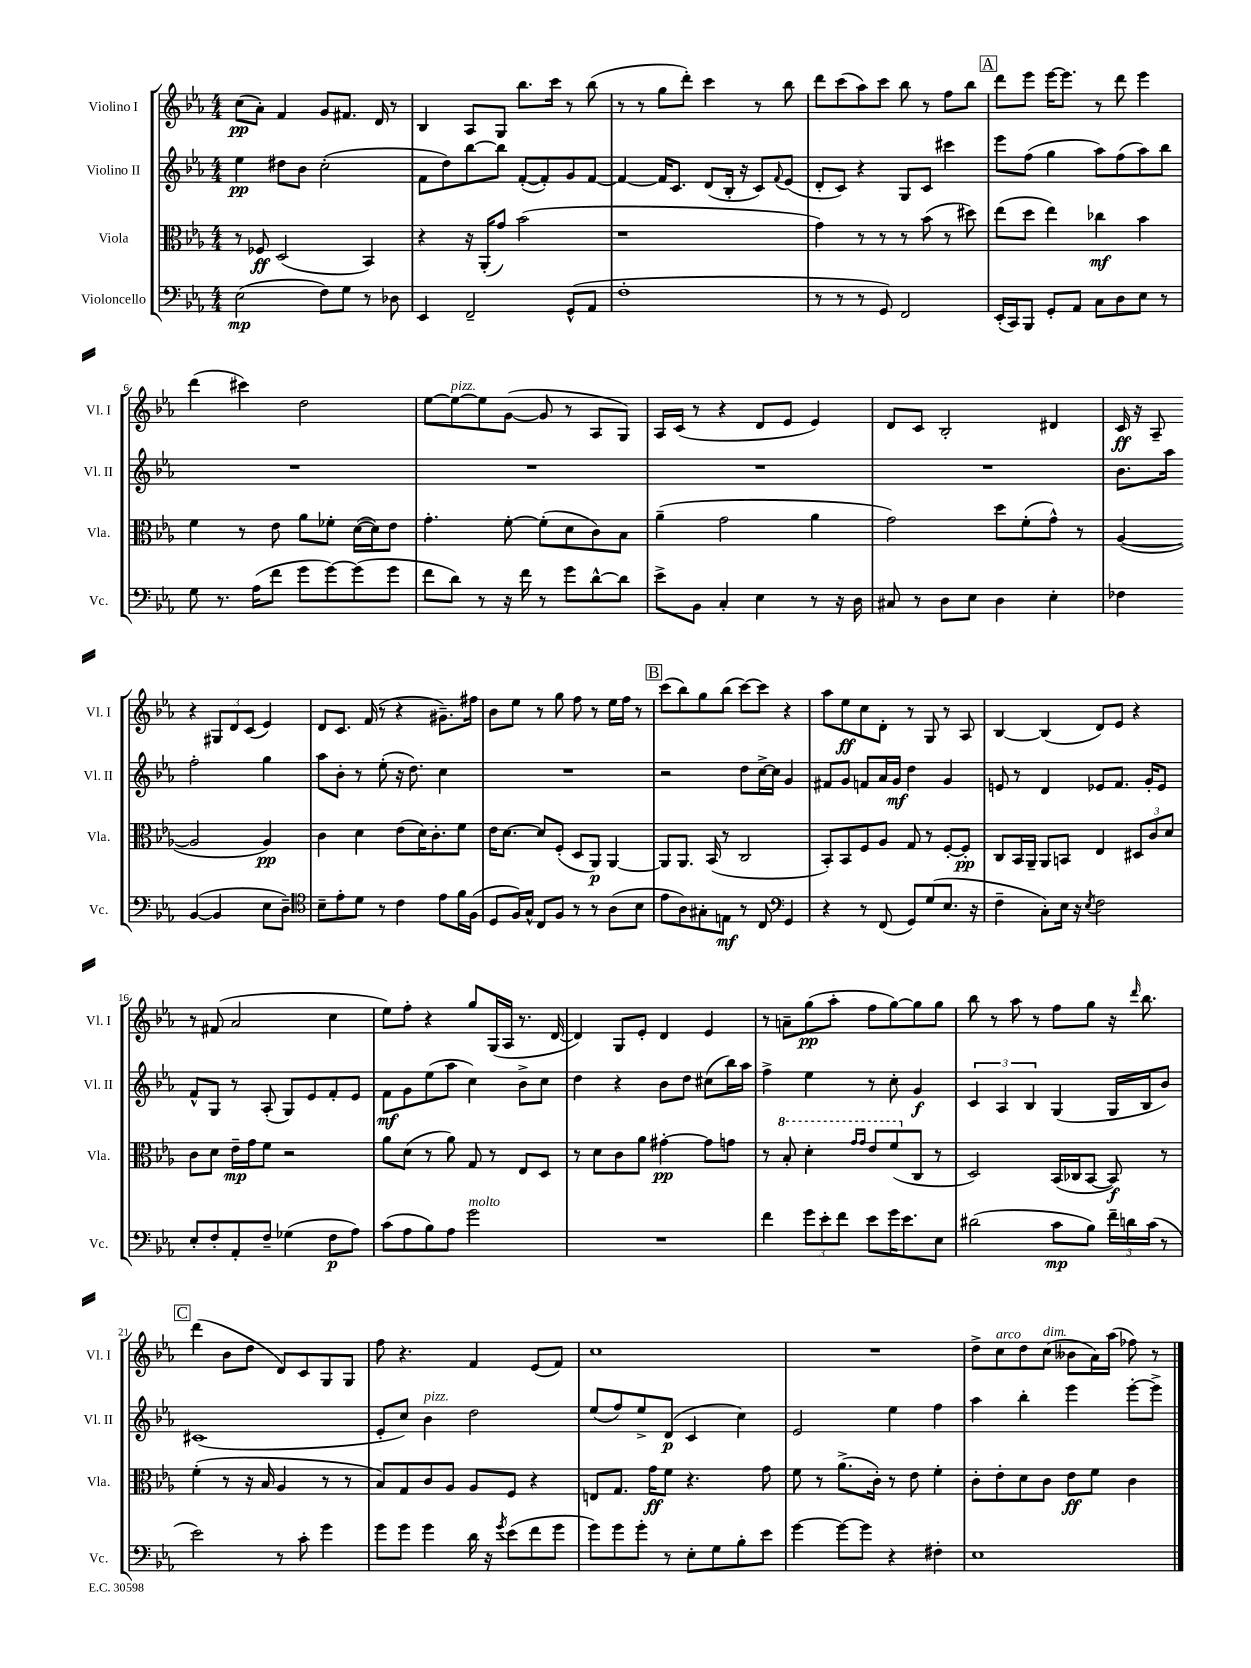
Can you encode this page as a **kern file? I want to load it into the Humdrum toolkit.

**kern	**kern	**kern	**kern
*staff4	*staff3	*staff2	*staff1
*clefF4	*clefC3	*clefG2	*clefG2
*k[b-e-a-]	*k[b-e-a-]	*k[b-e-a-]	*k[b-e-a-]
*M4/4	*M4/4	*M4/4	*M4/4
(2E-	8r	4ee-	(8cc
.	8F-	.	8a-')
.	(2D	8dd#	4f
.	.	8b-	.
8F)	.	(2cc'	8g
8G	.	.	8.f#
8r	4BB-)	.	.
.	.	.	16d
8D-	.	.	8r
=	=	=	=
4EE-	4r	8f	4B-
.	.	8dd)	.
2FF~	16r	[8bb-	8A-
.	(16AA-'	.	.
.	8g)	8bb-]	8G
.	(2b-	([8f'	8.bb-
.	.	8f'])	.
.	.	.	16ccc
(8GG^^	.	8g	8r
8AA-	.	[8f	(8bb-
=	=	=	=
1F'	1r	4f_	8r
.	.	.	8r
.	.	16f]	8gg
.	.	8.c	.
.	.	.	8ddd')
.	.	(8d	4ccc
.	.	16B-'	.
.	.	16r	.
.	.	8c)	8r
.	.	8qqf	.
.	.	(8e-	8bb-
=	=	=	=
8r	4g)	8d'	8ddd
8r	.	8c)	(8ccc
8r	8r	4r	8aa-)
8GG)	8r	.	8ccc
2FF	8r	8G	8bb-
.	(8b-	8c	8r
.	8r	4ccc#	8ff
.	8dd#)	.	8bb-
=	=	=	=
(16EE-'	(8ee-	8eee-	8ddd
16CC)	.	.	.
8BBB-	8dd	(8ff	8eee-
8GG'	4ee-)	4gg	[16eee-
.	.	.	8.eee-]
8AA-	.	.	.
8C	4cc-	8aa-)	8r
8D	.	(8ff	8ddd
8E-	4b-	8aa-)	4eee-
8r	.	8bb-	.
=	=	=	=
8G	4f	1r	(4ddd
8.r	.	.	.
.	8r	.	4ccc#)
(16A-	.	.	.
8f	8e-	.	.
8g	8a-	.	2dd
[8g)	8f-'	.	.
(8g]	([16d	.	.
.	16d])	.	.
8g	8e-	.	.
=	=	=	=
8f	4.g'	1r	[8ee-
8d)	.	.	8ee-_
8r	.	.	8ee-]
16r	[8f'	.	([8g
16f	.	.	.
8r	(8f']	.	8g]
8g	8d	.	8r
[8d^^	8c)	.	8A-
8d]	8B-	.	8G)
=	=	=	=
8e-^	(4a-~	1r	16A-
.	.	.	(16c
8BB-	.	.	8r
4C'	2g	.	4r
4E-	.	.	8d
.	.	.	8e-
8r	4a-	.	4e-)
16r	.	.	.
16D	.	.	.
=	=	=	=
8C#	2g)	1r	8d
8r	.	.	8c
8D	.	.	2B-'
8E-	.	.	.
4D	8dd	.	.
.	(8f'	.	.
4E-'	8g^^)	.	4d#
.	8r	.	.
=	=	=	=
4F-	([4A-	8.b-	16c
.	.	.	16r
.	.	.	8A-~
.	.	16aa-	.
([4BB-	2A-]	2ff'	4r
4BB-]	.	.	12G#
.	.	.	12d
.	.	.	(12c
8E-	4A-)	4gg	4e-)
8D~)	.	.	.
=	=	=	=
*clefC4	*	*	*
8B-~	4c	8aa-	8d
8e-'	.	8b-'	8.c
8d	4d	8r	.
.	.	.	(16f
8r	.	(8ee-'	8r
4c	(8e-	16r	4r
.	.	8.dd)	.
.	16d)	.	.
.	8.c'	.	.
8e-	.	4cc	8.g#~)
16f	8f	.	.
(16F	.	.	16ff#
=	=	=	=
8D	16e-	1r	8b-
.	[8.d	.	.
16F)	.	.	8ee-
16G^^	.	.	.
8C	8d]	.	8r
8F	(8F'	.	8gg
8r	8D	.	8ff
8r	8AA-)	.	8r
(8A-	[4AA-	.	16ee-
.	.	.	16ff
8B-	.	.	8r
=	=	=	=
8e-	8AA-]	2r	(8ccc
8A-)	8.AA-	.	8bb-)
8G#'	.	.	8gg
.	(16BB-	.	.
8E	8r	.	(8bb-
8r	2C	8dd	[8ccc)
8C	.	[16cc^	8ccc]
.	.	16cc]	.
*clefF4	*	*	*
4GG	.	4g	4r
=	=	=	=
4r	8BB-')	8f#	8aa-
.	8BB-	8g	8ee-
8r	8F	8f	8cc
(8FF	8A-	16a-	8d'
.	.	16g	.
8GG)	8G	4dd	8r
(8G	8r	.	8G
8.E-	[8F'	4g	8r
.	8F']	.	8A-
16r	.	.	.
=	=	=	=
4F~	8C	8e	[4B-
.	16BB-	8r	.
.	16AA-~	.	.
8C')	8AA-	4d	(4B-]
16E-	8BB	.	.
16r	.	.	.
8qE-	.	.	.
2F	4E-	8e-	8d)
.	.	8.f	8e-
.	12D#	.	4r
.	.	16g'	.
.	12c	.	.
.	.	8e-	.
.	12d	.	.
=	=	=	=
8E-'	8c	8f^^	8r
8F'	8d	8G	(8f#
8AA-'	16e-~	8r	2a-
.	16g	.	.
8F~	8f	(8A-'	.
(4G-	2r	8G)	.
.	.	8e-	.
8F	.	8f'	4cc
8A-)	.	8e-	.
=	=	=	=
(8c	8a-	8f	8ee-)
8A-	(8d	8g	8ff'
8B-)	8r	(8ee-	4r
8A-	8a-)	8aa-	.
2g	8G	4cc)	8gg
.	8r	.	(16G
.	.	.	16A-
.	8E-	8b-^	8.r
.	8D	8cc	.
.	.	.	[16d
=	=	=	=
1r	8r	4dd	4d])
.	8d	.	.
.	8c	4r	8G
.	8a-	.	8e-'
.	[4g#'	8b-	4d
.	.	8dd	.
.	8g#]	(8cc#	4e-
.	8g	16bb-)	.
.	.	16aa-	.
=	=	=	=
4f	8r	4ff^	8r
.	8b-'	.	8a~
12g	4dd'	4ee-	(8gg
12e-'	.	.	.
.	.	.	8aa-'
12f	.	.	.
.	16qqgg	.	.
.	16qqgg	.	.
8e-	8ee-	8r	8ff
16g	(8ff	8cc'	[8gg)
8.e-	.	.	.
.	8C	4g	8gg]
8E-	8r	.	8gg
=	=	=	=
(2d#	2D)	6c	8bb-
.	.	.	8r
.	.	6A-	.
.	.	.	8aa-
.	.	6B-	.
.	.	.	8r
8c	(16BB-	(4G	8ff
.	16C-	.	.
8B-)	[8BB-	.	8gg
24f~	8BB-])	16G	16r
24d	.	.	.
.	.	.	16qqddd
.	.	16B-	8.bb-
(24c	.	.	.
8r	8r	8b-)	.
=	=	=	=
2e-)	(4f'	(1c#	(4ddd
.	8r	.	8b-
.	16r	.	8dd
.	16B-	.	.
8r	4A-	.	8d)
8c'	.	.	8c
4g	8r	.	8G
.	8r	.	8G
=	=	=	=
8g	8B-)	8e-'	8ff
8g	8G	8cc)	4.r
4g	8c	4b-	.
.	8A-	.	.
16d	8A-	2dd	4f
16r	.	.	.
8qg	.	.	.
(8e-	8F	.	.
8f	4r	.	(8e-
8g	.	.	8f)
=	=	=	=
8g)	8E	(8ee-	1cc
8g	8.G	8ff)	.
8g'	.	8ee-^	.
.	16g	.	.
8r	8f	(8d	.
8E-'	4.r	4c	.
8G	.	.	.
8B-'	.	4cc)	.
8e-	8g	.	.
=	=	=	=
[4g	8f	2e-	1r
.	8r	.	.
8g_	(8.a-^	.	.
8g]	.	.	.
.	16c')	.	.
4r	8r	4ee-	.
.	8e-	.	.
4F#'	4f'	4ff	.
=	=	=	=
1E-	8c'	4aa-	8dd^
.	8e-'	.	8cc
.	8d	4bb-'	8dd
.	8c	.	(8cc
.	8e-	4eee-	8b--
.	8f	.	16a-)
.	.	.	(16aa-
.	4c	[8eee-'	8ff-)
.	.	8eee-^]	8r
==	==	==	==
*-	*-	*-	*-
